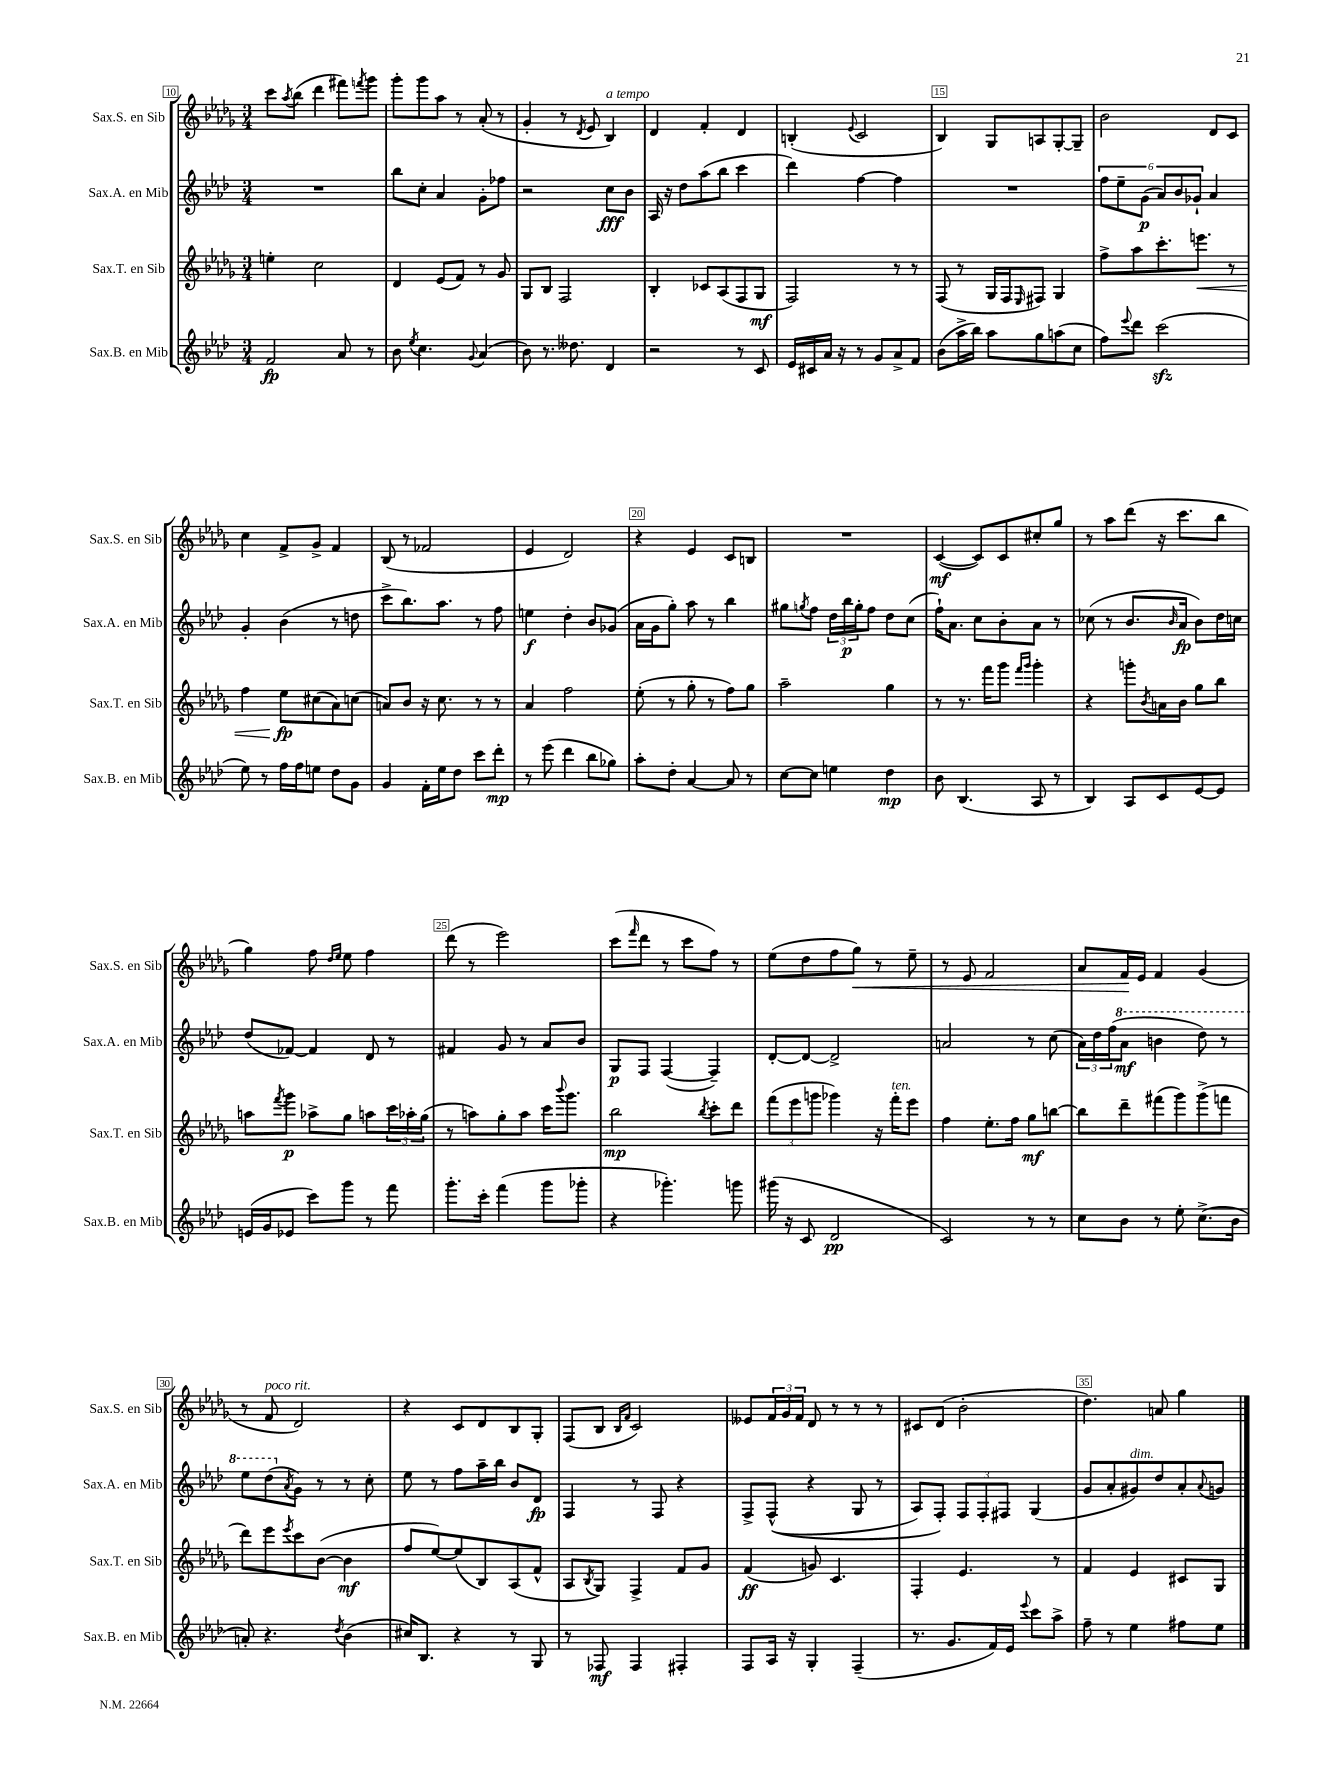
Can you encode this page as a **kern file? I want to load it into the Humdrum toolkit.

**kern	**kern	**kern	**kern
*staff4	*staff3	*staff2	*staff1
*clefG2	*clefG2	*clefG2	*clefG2
*k[b-e-a-d-]	*k[b-e-a-d-g-]	*k[b-e-a-d-]	*k[b-e-a-d-g-]
*M3/4	*M3/4	*M3/4	*M3/4
2f	4ee'	2.r	8ccc
.	.	.	8qaa-
.	.	.	(8bb-
.	2cc	.	4ddd-
8a-	.	.	8fff#)
.	.	.	8qfff
8r	.	.	8ggg-
=	=	=	=
8b-	4d-	8bb-	8ggg-'
8qee-	.	.	.
4.cc	.	8cc'	8ggg-
.	(8e-	4a-	8aa-
.	8f)	.	8r
8qqg	.	.	.
(4a-	8r	8g'	(8a-'
.	8g-	8ff-	8r
=	=	=	=
8b-)	8G-	2r	4g-'
8.r	8B-	.	.
.	2F	.	8r
8.dd--	.	.	.
.	.	.	8qd-
.	.	.	8e-
4d-	.	8cc	4B-)
.	.	8b-	.
=	=	=	=
2r	4B-'	16A-	4d-
.	.	16r	.
.	.	8dd-	.
.	8c-	(8aa-	4f'
.	(8A-	8bb-	.
8r	8F	4ccc	4d-
8c	8G-	.	.
=	=	=	=
16e-	2F)	4ddd-)	(4B'
16c#	.	.	.
16a-	.	.	.
16r	.	.	.
.	.	.	8qqe-
8r	.	[4ff	2c
8g	.	.	.
8a-^	8r	4ff]	.
8f	8r	.	.
=	=	=	=
(8b-	(8F	2.r	4B-)
16aa-^	8r	.	.
16bb-)	.	.	.
8aa-	16G-	.	8G-
.	16F	.	.
.	16qqE-	.	.
8gg	8F#)	.	8A
(8aa	4G-	.	[8G-'
8cc	.	.	8G-~]
=	=	=	=
8ff)	8ff^	12ff	2b-
.	.	12ee-~	.
8qqeee-	.	.	.
8ddd-	8aa-	.	.
.	.	(12g	.
(2ccc	8.ccc'	12a-)	.
.	.	12b-	.
.	.	12g-`	.
.	8.eee	.	.
.	.	4a-	8d-
.	8r	.	8c
=	=	=	=
8ee-)	4ff	4g'	4cc
8r	.	.	.
16ff	8ee-	(4b-	8f^
16ff	.	.	.
8ee	(8cc#	.	8g-^
8dd-	8a-)	8r	4f
8g	(8cc	8dd	.
=	=	=	=
4g	8a)	8ccc^	(8B-
.	8b-	8.bb-)	8r
16f'	16r	.	2f-
16ee-	8.cc	8.aa-	.
8dd-	.	.	.
8ccc	8r	8r	.
8ddd-'	8r	8ff	.
=	=	=	=
8r	4a-	4ee	4e-
(8eee-	.	.	.
4ddd-	2ff	4dd-'	2d-)
8bb-	.	8b-	.
8gg-)	.	(8g-	.
=	=	=	=
8aa-'	(8ee-'	16a-	4r
.	.	16g	.
8dd-'	8r	8gg')	.
[4a-	8gg-'	8aa-	4e-
.	8r	8r	.
8a-]	8ff)	4bb-	8c
8r	8gg-	.	8B
=	=	=	=
[8cc	2aa-~	8gg#	2.r
.	.	8qgg	.
8cc]	.	8ff	.
4ee	.	24dd-	.
.	.	24bb-	.
.	.	24gg'	.
.	.	8ff	.
4dd-	4gg-	8dd-	.
.	.	(8cc	.
=	=	=	=
8b-	8r	16ff`)	([4c
.	.	8.a-	.
(4.B-	8.r	.	.
.	.	8cc	8c])
.	16fff	.	.
.	8ggg-	8b-'	8c
.	16qqfff	.	.
.	16qqggg-	.	.
8A-	4ggg-'	8a-	8cc#'
8r	.	8r	8gg-
=	=	=	=
4B-)	4r	(8cc-	8r
.	.	8r	8aa-
8A-	8ggg'	8.b-	(8ddd-
.	8qb-	.	.
8c	16a	.	16r
.	.	16qqb-	.
.	16b-	16a-	8.ccc
[8e-	8gg-	8b-)	.
8e-]	8bb-	16dd-	8bb-
.	.	16cc	.
=	=	=	=
(16e	8aa	(8dd-	4gg-)
16g	.	.	.
.	8qfff	.	.
8e-	8ggg-	[8f-)	.
8ccc)	8aa-^	4f-]	8ff
.	.	.	16qqdd-
.	.	.	16qqee-
8ggg	8gg-	.	8ee-
8r	8aa	8d-	4ff
8fff	24ccc	8r	.
.	24aa-'	.	.
.	(24gg-	.	.
=	=	=	=
8.ggg'	8r	4f#	(8ddd-
.	8aa)	.	8r
16ccc'	.	.	.
(4fff	8gg-'	8g	2eee-)
.	8aa	8r	.
8ggg	16ccc	8a-	.
.	8qqbbb-	.	.
.	8.ggg-	.	.
8ggg-'	.	8b-	.
=	=	=	=
4r	2bb-	8G	(8ccc
.	.	.	16qqfff
.	.	8F	8ddd-
4.ggg-')	.	([4F	8r
.	.	.	8ccc
.	8qbb-	.	.
.	8ccc'	4F~])	8ff)
8ggg	8ddd-	.	8r
=	=	=	=
(16ggg#	(12fff	[8d-'	(8ee-
16r	.	.	.
.	12eee-	.	.
8c	.	8d-_	8dd-
.	12ggg	.	.
2d-	4ggg-)	2d-^]	8ff
.	.	.	8gg-)
.	16r	.	8r
.	16fff'	.	.
.	8eee-	.	8ee-~
=	=	=	=
2c)	4ff	2a	8r
.	.	.	8e-
.	8.ee-'	.	2f
.	16ff	.	.
8r	8gg-	8r	.
8r	[8bb	(8cc	.
=	=	=	=
8cc	8bb]	24a-)	8a-
.	.	24dd-	.
.	.	(24ff	.
8b-	8ddd-~	8aa-	16f
.	.	.	16e-
8r	(8fff#	4bb	4f
8ee-'	8ggg-)	.	.
(8.cc^	(8ggg-^	8ddd-)	(4g-
.	8fff	8r	.
16b-	.	.	.
=	=	=	=
8a')	8ddd-)	8eee-	8r
4.r	8eee-	(8ddd-	8f
.	8qeee-	8qa-	.
.	8ccc	8g)	2d-)
.	([8b-	8r	.
8qdd-	.	.	.
(4b-	4b-]	8r	.
.	.	8cc'	.
=	=	=	=
16cc#)	8ff	8ee-	4r
8.B-	.	.	.
.	[8ee-)	8r	.
4r	(8ee-]	8ff	8c
.	8B-)	16aa-~	8d-
.	.	16bb-	.
8r	(8A-	8b-	8B-
8G	8f^^	8d-	8G-'
=	=	=	=
8r	8A-	4F	(8F
.	8qB-	.	.
8F-	8G-)	.	8B-
.	.	.	16qqB-
.	.	.	16qqf
4F-	4F^	8r	2c)
.	.	8F	.
4F#'	8f	4r	.
.	8g-	.	.
=	=	=	=
8F	(4f	8F^	8e--
16A-	.	&((8F^^	24f
.	.	.	24g-
16r	.	.	.
.	.	.	24f
4G'	8g)	4r	8d-
.	4.c	.	8r
(4F~	.	8G	8r
.	.	8r	8r
=	=	=	=
8.r	4F'	8A-)	8c#
.	.	8F'&)	(8d-
8.g	.	.	.
.	4.e-	12F	2b-'
.	.	12F'	.
16f)	.	.	.
.	.	12F#	.
16e-	.	.	.
8qqeee-	.	.	.
8ccc	.	(4G	.
8aa-^	8r	.	.
=	=	=	=
8ff~	4f	8g	4.dd-)
8r	.	8a-'	.
4ee-	4e-	8g#)	.
.	.	8dd-	8a
8ff#	8c#	8a-'	4gg-
.	.	8qqa-	.
8ee-	8G-	8g	.
==	==	==	==
*-	*-	*-	*-
